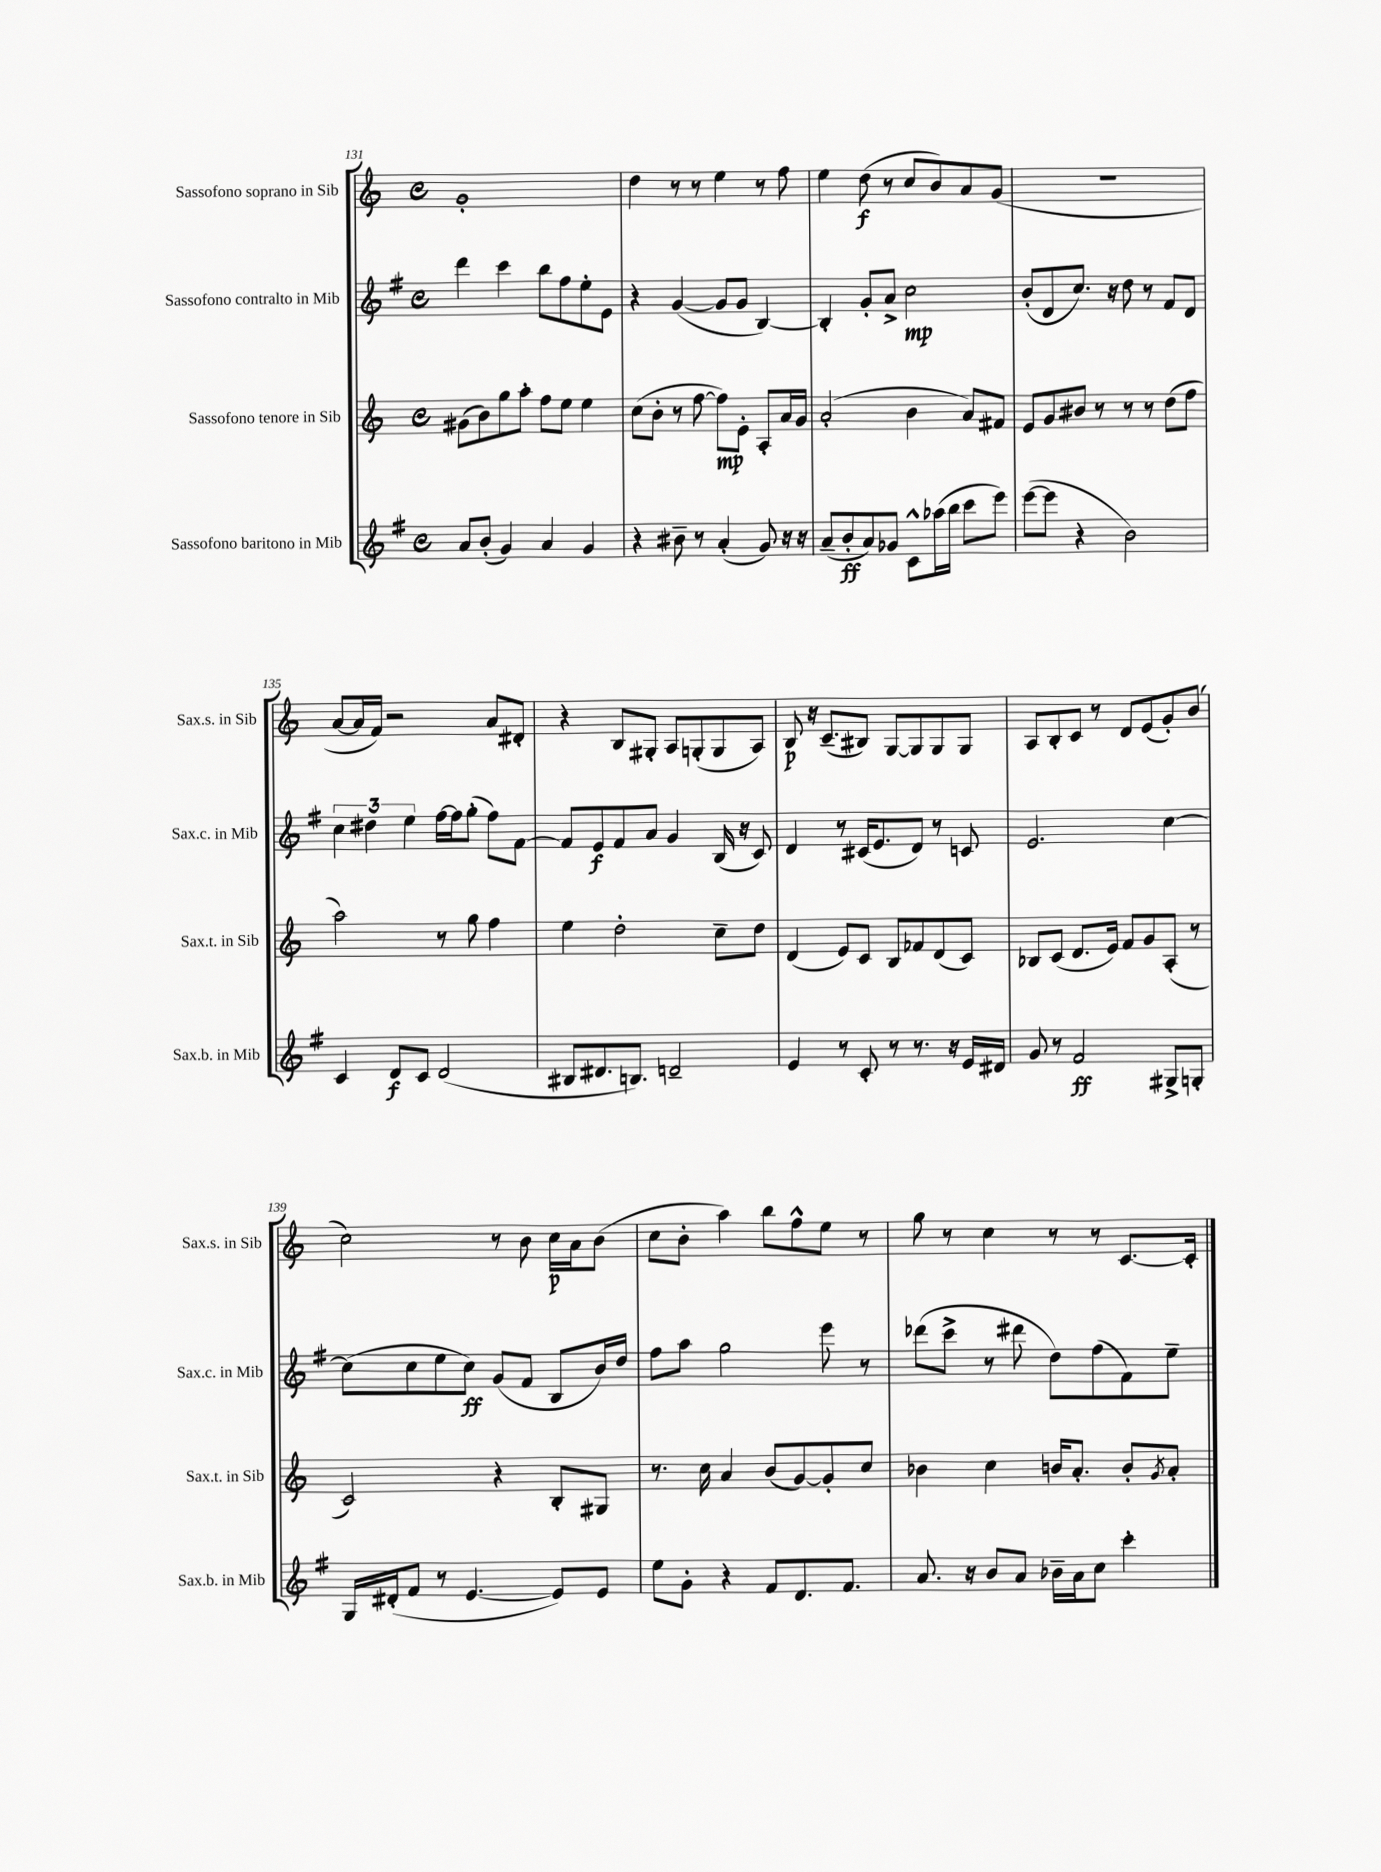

**kern	**kern	**kern	**kern
*staff4	*staff3	*staff2	*staff1
*clefG2	*clefG2	*clefG2	*clefG2
*k[f#]	*k[]	*k[f#]	*k[]
*M4/4	*M4/4	*M4/4	*M4/4
*met(c)	*met(c)	*met(c)	*met(c)
8a/L	(8g#\L	4ddd\	1g'
(8b'/J	8b\)	.	.
4g/)	8gg\	4ccc\	.
.	8aa'\J	.	.
4a/	8ff\L	8bb\L	.
.	8ee\J	8ff#\	.
4g/	4ee\	8ee'\	.
.	.	8e\J	.
=	=	=	=
4r	(8cc\L	4r	4dd\
.	8b'\J	.	.
8b#~\	8r	([4g/	8r
8r	[8ff\	.	8r
(4a'/	8ff\]L)	8g/]L	4ee\
.	8e'\J	8g/J	.
8g/)	8A'/L	[4B/)	8r
16r	16a/L	.	8ff\
16r	16g/JJ	.	.
=	=	=	=
(8a~/L	(2a'/	4B'/]	4ee\
8b'/	.	.	.
8a/)	.	8g'/L	(8dd\
8g-/J	.	8a^/J	8r
8c^^\L	4b\	2cc\	8cc/L
(16aa-\L	.	.	8b/)
16bb\JJ	.	.	.
8ccc\L	8a/L)	.	8a/
8eee\J)	8f#/J	.	(8g/J
=	=	=	=
([8eee\L	8e/L	(8b'/L	1r
8eee\]J	8g/	8d/	.
4r	8b#/J	8.cc/J)	.
.	8r	.	.
.	.	16r	.
2b\)	8r	8dd\	.
.	8r	8r	.
.	(8dd\L	8f#/L	.
.	8ff\J	8d/J	.
=	=	=	=
4c/	2aa\)	6cc\	[8a/L
.	.	.	16a/]L
.	.	6dd#\	.
.	.	.	16f/JJ)
8d/L	.	.	2r
.	.	6ee\	.
8c/J	.	.	.
(2d/	8r	[16ff#\LL	.
.	.	16ff#\]J	.
.	8gg\	(8gg'\J	.
.	4ff\	8ff#\L)	8a/L
.	.	[8f#\J	8d#'/J
=	=	=	=
8B#/L	4ee\	8f#/]L	4r
8.d#/	.	8e/	.
.	2dd'\	8f#/	8B/L
8.B/J)	.	.	.
.	.	8a/J	8G#'/J
2d~/	.	4g/	8A/L
.	.	.	(8G'/
.	8cc~\L	(16B/	8G/
.	.	16r	.
.	8dd\J	8c/)	8A/J)
=	=	=	=
4e/	(4d/	4d/	8B/
.	.	.	16r
.	.	.	(8.c~/L
8r	8e/L)	8r	.
8c'/	8c/J	(16c#/LK	8B#/J)
.	.	8.e/	.
8r	8B/L	.	[8G/L
8.r	8f-/	8d/J)	8G/]
.	(8d/	8r	8G/
16r	.	.	.
16e/LL	8c/J)	8c/	8G/J
16d#/JJ	.	.	.
=	=	=	=
8g/	8B-/L	2.e/	8A/L
8r	(8c/J	.	8B'/
2f#/	8.d/L	.	8c/J
.	.	.	8r
.	16e/Jk)	.	.
.	8f/L	.	8d/L
.	8g/	.	(8e/
8G#^/L	(8A'/J	[4cc\	8g'/)
8G'/J	8r	.	(8b/J
=	=	=	=
16G/LL	2c/)	(8cc\]L	2cc\)
(16d#'/J	.	.	.
8f#/J	.	8cc\	.
8r	.	8ee\	.
[4.e/	.	8cc\J)	.
.	4r	(8g/L	8r
.	.	8f#/J	8b\
8e/]L)	8B'/L	8B/L	16cc\LL
.	.	.	16a\J
8e/J	8G#/J	16b/L)	(8b\J
.	.	16dd/JJ	.
=	=	=	=
8ee\L	8.r	8ff#\L	8cc\L
8g'\J	.	8aa\J	8b'\J
.	16cc\	.	.
4r	4a/	2gg\	4aa\)
8f#/L	(8b/L	.	8bb\L
8.d/	[8g/)	.	8ff^^\
.	8g'/]	8eee\	8ee\J
8.f#/J	.	.	.
.	8cc/J	8r	8r
=	=	=	=
8.a/	4b-\	(8ddd-\L	8gg\
.	.	8ccc^\J	8r
16r	.	.	.
8b/L	4cc\	8r	4cc\
8a/J	.	8ddd#\	.
16b-~\LL	16b/LK	8dd\L)	8r
16a\J	8.a'/J	.	.
8cc\J	.	(8ff#\	8r
4ccc'\	8b'/L	8f#\)	[8.c/L
.	8qg/	.	.
.	8a'/J	8ee~\J	.
.	.	.	16c'/]Jk
==	==	==	==
*-	*-	*-	*-
